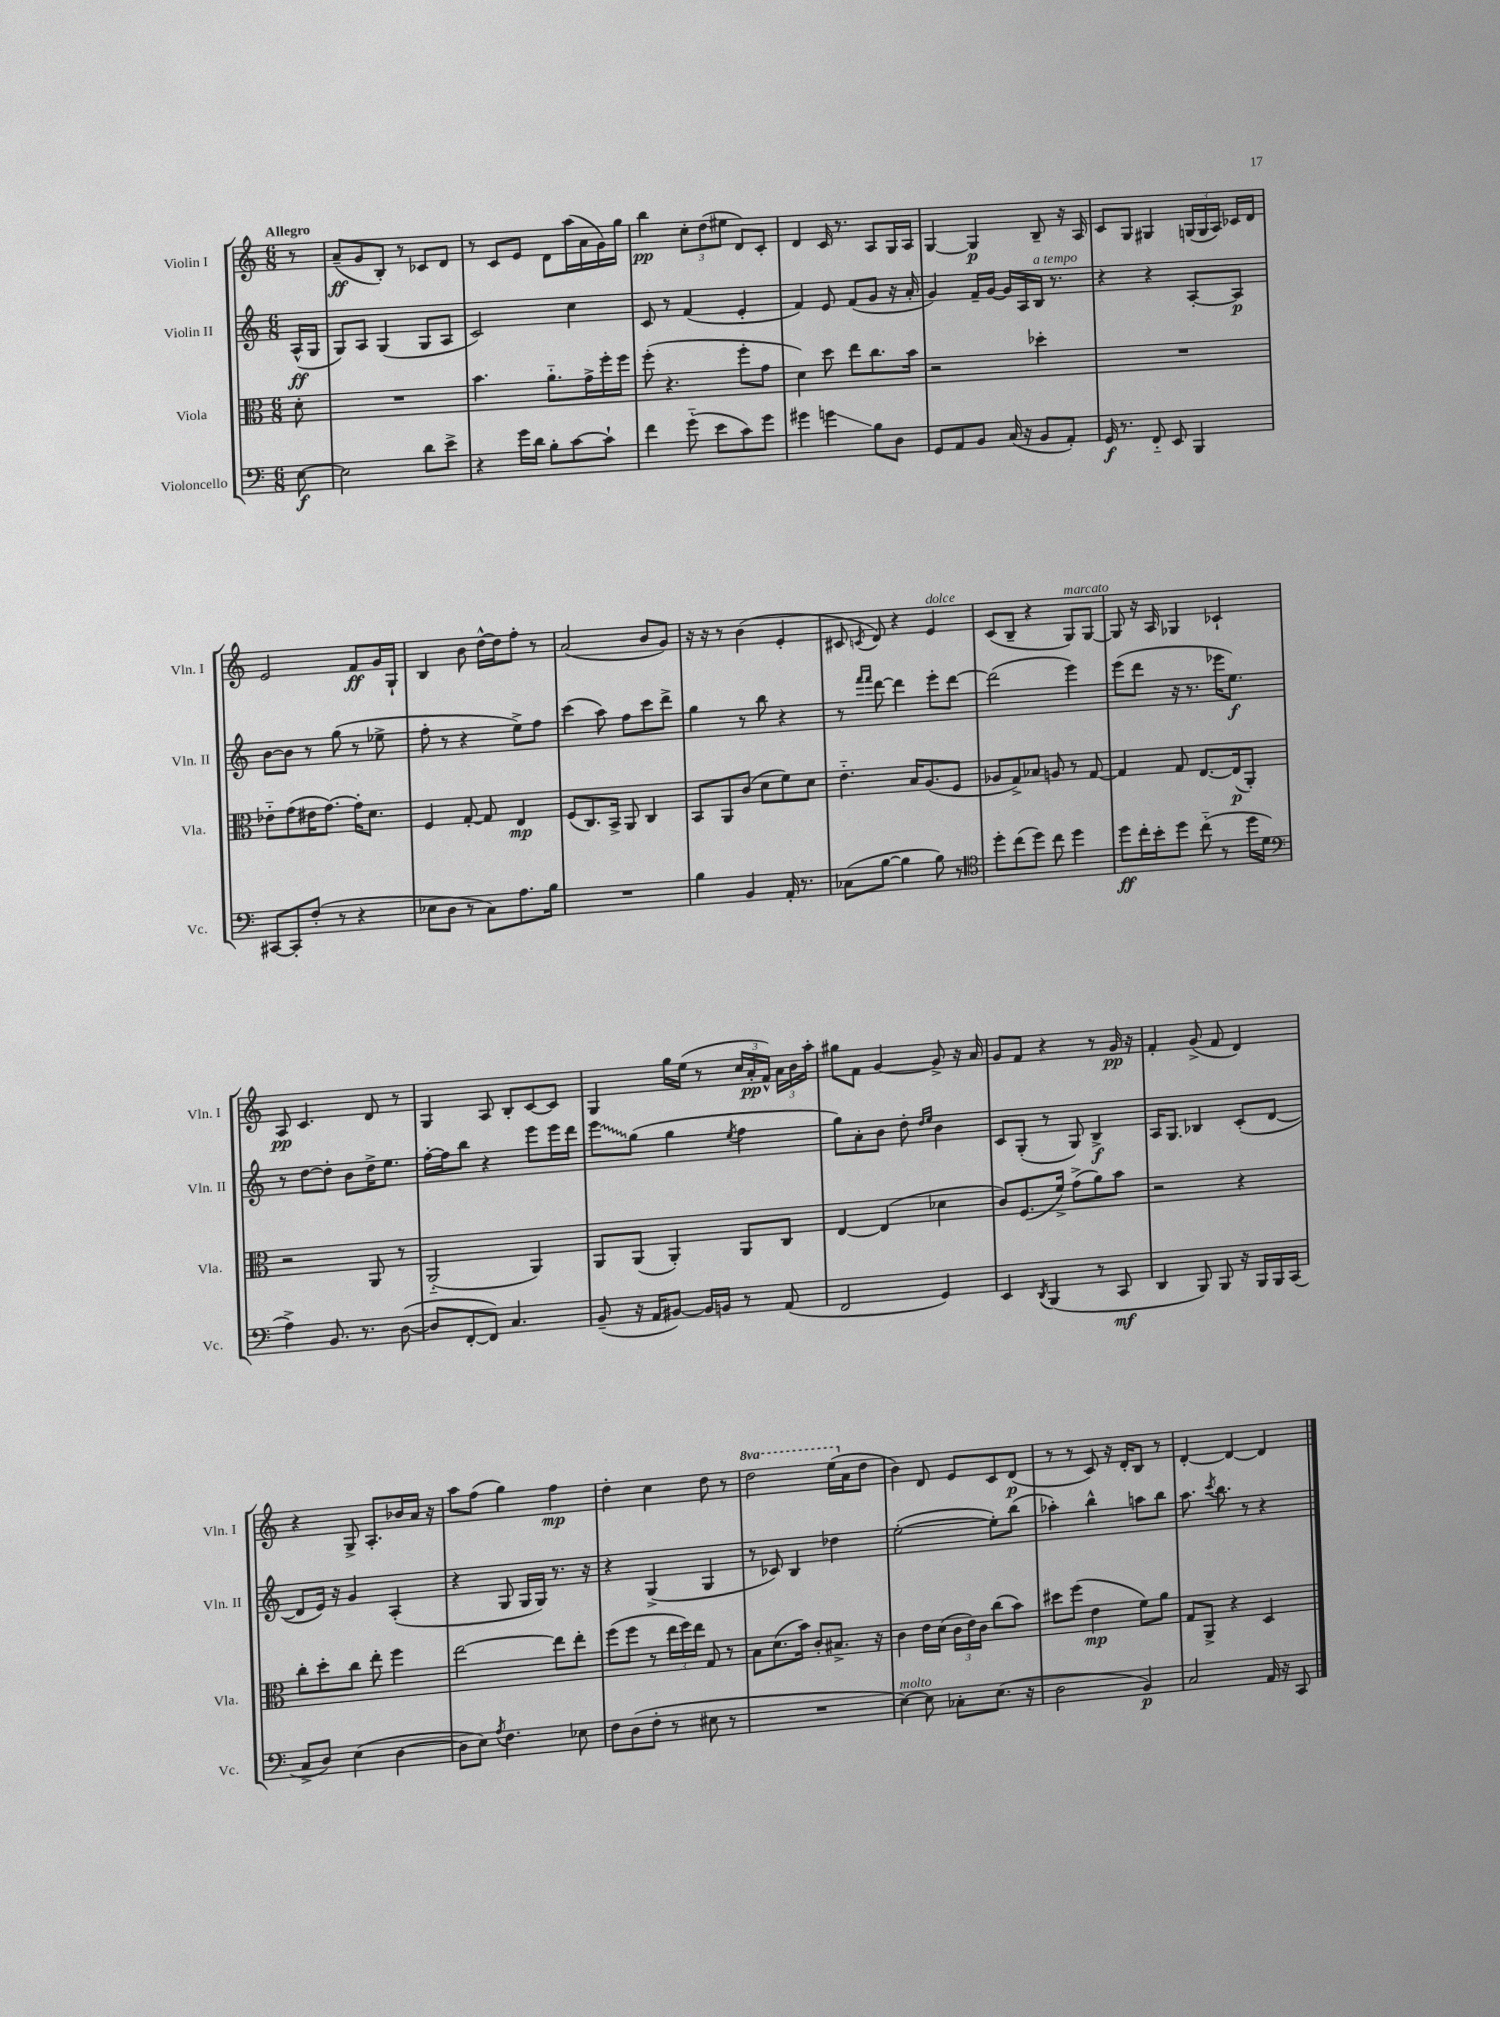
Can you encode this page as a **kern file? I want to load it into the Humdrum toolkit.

**kern	**kern	**kern	**kern
*staff4	*staff3	*staff2	*staff1
*clefF4	*clefC3	*clefG2	*clefG2
*k[]	*k[]	*k[]	*k[]
*M6/8	*M6/8	*M6/8	*M6/8
[8E	8d'	(16A^^	8r
.	.	16G	.
=	=	=	=
2E]	2.r	8G)	(8a~
.	.	8A	8g
.	.	(4G	8B')
.	.	.	8r
8d	.	8G	8c-
8e^	.	8A	8d
=	=	=	=
4r	4.b	2c)	8r
.	.	.	8c
16g	.	.	8e
16d	.	.	.
8B'	8.a'~	.	8d
[8c	.	4cc	(16aa
.	16g^	.	16a
8c`]	16ff'	.	16g)
.	16ff	.	16gg
=	=	=	=
4f	(8ff'	8c	4bb
.	4.r	8r	.
(8g'~	.	(4f	12cc'
.	.	.	(12dd
8e	.	.	.
.	.	.	12ee#
8c)	8ff'	4e'	8d)
8g	8g	.	8c'
=	=	=	=
4g#	4d)	4f)	4d
4g	8dd	8e	16c
.	.	.	8.r
.	8ee	(8f	.
8B	8.cc	8g	8A
8D	.	16r	16G
.	16b	16a'	16A
=	=	=	=
8GG	2r	4g)	[4G
8AA	.	.	.
8BB	.	16f~	4G]
.	.	[16g	.
(16C	.	16g]	.
16r	.	16A	.
8BB	4dd-'	16B	8B~
.	.	8.r	.
8AA')	.	.	16r
.	.	.	16A
=	=	=	=
16GG	2.r	4r	8c
8.r	.	.	.
.	.	.	8G
8FF'~	.	4r	4G#
8EE	.	.	.
4BBB	.	[8A'	(24G
.	.	.	24G
.	.	.	24A)
.	.	8A]	16c-
.	.	.	16d
=	=	=	=
[8CC#	8e-'~	[8b	2e
8CC#']	(8g	8b]	.
(8F'	16e#	8r	.
.	[8.g)	.	.
8r	.	(8gg	.
4r	16g']	8r	8f
.	8.d	.	.
.	.	8ee-^	16g
.	.	.	16G`
=	=	=	=
8E-	4F	8ff'	4B
8D	.	8r	.
8r	[8G'	4r	8b
8C)	8G]	.	[16dd^^
.	.	.	16dd]
8.A	4E	8ee^)	8ff'
.	.	8ff	8r
16B	.	.	.
=	=	=	=
2.r	(8F	(4ccc	(2a
.	8.C)	.	.
.	.	8aa)	.
.	16BB^	.	.
.	8AA	8ff	.
.	4C	8ccc	8b
.	.	8ddd^	8g)
=	=	=	=
4B	8BB	4gg	16r
.	.	.	16r
.	8AA	.	8r
4BB	(8c	8r	(4b
.	8d	8bb	.
16AA'	8f)	4r	4e'
8.r	.	.	.
.	8d	.	.
=	=	=	=
(8C-	4.e'~	8r	8c#
.	.	16qqfff	.
.	.	16qqfff	8qc
[8B	.	[8ddd	8d)
4B]	.	4ddd]	4r
.	16B	.	.
.	(8.A	.	.
8B)	.	8eee'	4e
8r	8F	[8ddd	.
=	=	=	=
*clefC4	*	*	*
8dd'	8A-	(2ddd]	(8c
(8cc	8G^)	.	8B~
8dd)	8B-	.	4r
8cc	8A	.	.
4dd	8r	4eee)	8G)
.	[8G	.	[8G
=	=	=	=
8dd	4G]	(8eee	8G]
16cc'	.	8ddd	16r
16b'	.	.	16A
8dd	8G	16r	4G-
.	.	8.r	.
(8cc'~	[8.E	.	.
8r	.	16eee-	4c-`
.	(16E]	8.ee)	.
16dd	8AA')	.	.
16d	.	.	.
=	=	=	=
*clefF4	*	*	*
4A^)	2r	8r	8A
.	.	[8dd	4.c
8.BB	.	8dd']	.
.	.	8b	.
8.r	.	.	.
.	8AA	16dd^	8d
.	.	8.ee	.
([8D	8r	.	8r
=	=	=	=
8D]	(2AA'~	[16ff'	4G
.	.	16ff]	.
[8FF'	.	8bb	.
8FF])	.	4r	8A
4.C	.	.	8B'
.	4AA)	8eee	[8c
.	.	16eee	8c]
.	.	16ddd	.
=	=	=	=
(8BB~	8AA	8eee	4G
16r	(8AA	(8gg	.
16AA	.	.	.
[8BB#)	4AA')	4gg	16gg
.	.	.	(16ee
16BB#]	.	.	8r
16BB	.	.	.
.	.	8qee	.
8r	8AA	4ff	24cc
.	.	.	24a'
.	.	.	24f^^)
(8AA	8C	.	24a
.	.	.	24b
.	.	.	24aa'
=	=	=	=
2FF	[4E	8gg)	8gg#
.	.	8a'	8f
.	(4E]	8b	[4g
.	.	8dd'	.
.	.	16qqdd	.
.	.	16qqee	.
4GG)	4d-	4b	8g^]
.	.	.	16r
.	.	.	16a
=	=	=	=
4EE	8c)	8c	8g
.	(8.F	(8G'	8f
8qDD	.	.	.
(4BBB	.	8r	4r
.	16f^)	.	.
.	(8g^	8G)	.
8r	8a)	4B^	8r
8CC	8b	.	16g
.	.	.	16r
=	=	=	=
4DD	2r	16A	4f'
.	.	8.G	.
8BBB)	.	4B-	(8g^
8BBB	.	.	8f
16r	4r	(8c'	4d)
16BBB	.	.	.
16BBB	.	[8d	.
(16CC	.	.	.
=	=	=	=
8C^	8cc'	8d]	4r
8D)	8dd'	16e)	.
.	.	16r	.
(4E	8cc	4g	8G^
.	8ee'	.	8.A'
[4D	4ff	(4A'	.
.	.	.	16b-
.	.	.	16a
.	.	.	16r
=	=	=	=
8D]	[2ee	4r	8aa
8E)	.	.	(8ff
8qA	.	.	.
4.F	.	8G	4gg)
.	.	16G	.
.	.	16G)	.
.	8ee]	8.r	4ff
8E-	8ee'	.	.
.	.	16r	.
=	=	=	=
8F	(8ff	4r	4dd'
(8D	8ff	.	.
8F'	8r	(4G^	4cc
8r	24ee	.	.
.	24ff)	.	.
.	24ee	.	.
8E#	8G	4G	8dd
8r	8r	.	8r
=	=	=	=
2.r	8B	8r	2ddd
.	(8.d	8c-)	.
.	.	4B	.
.	16b)	.	.
.	8c'	.	.
.	8.B#^	4dd-	(16eee
.	.	.	16a
.	.	.	8dd
.	16r	.	.
=	=	=	=
[4E)	4c	([2ee'	4b)
8E]	16e	.	8d
.	(16d	.	.
8C-'	24c	.	8e
.	24e)	.	.
.	24c	.	.
(8.E	(8cc	8ee'])	8c
.	8b)	(8bb	(8d
16r	.	.	.
=	=	=	=
2D	8dd#	4aa-')	8r
.	(8ff	.	8r
.	4e	4bb^^	8c)
.	.	.	16r
.	.	.	16d'
4BB)	8f)	8aa	8B
.	8a	8bb	8r
=	=	=	=
2C	8G	8.aa	[4d'
.	8AA^	.	.
.	.	8qccc	.
.	.	8.bb	.
.	4r	.	4d_
.	.	8r	.
16AA	4D	4r	4d]
16r	.	.	.
8CC	.	.	.
==	==	==	==
*-	*-	*-	*-
